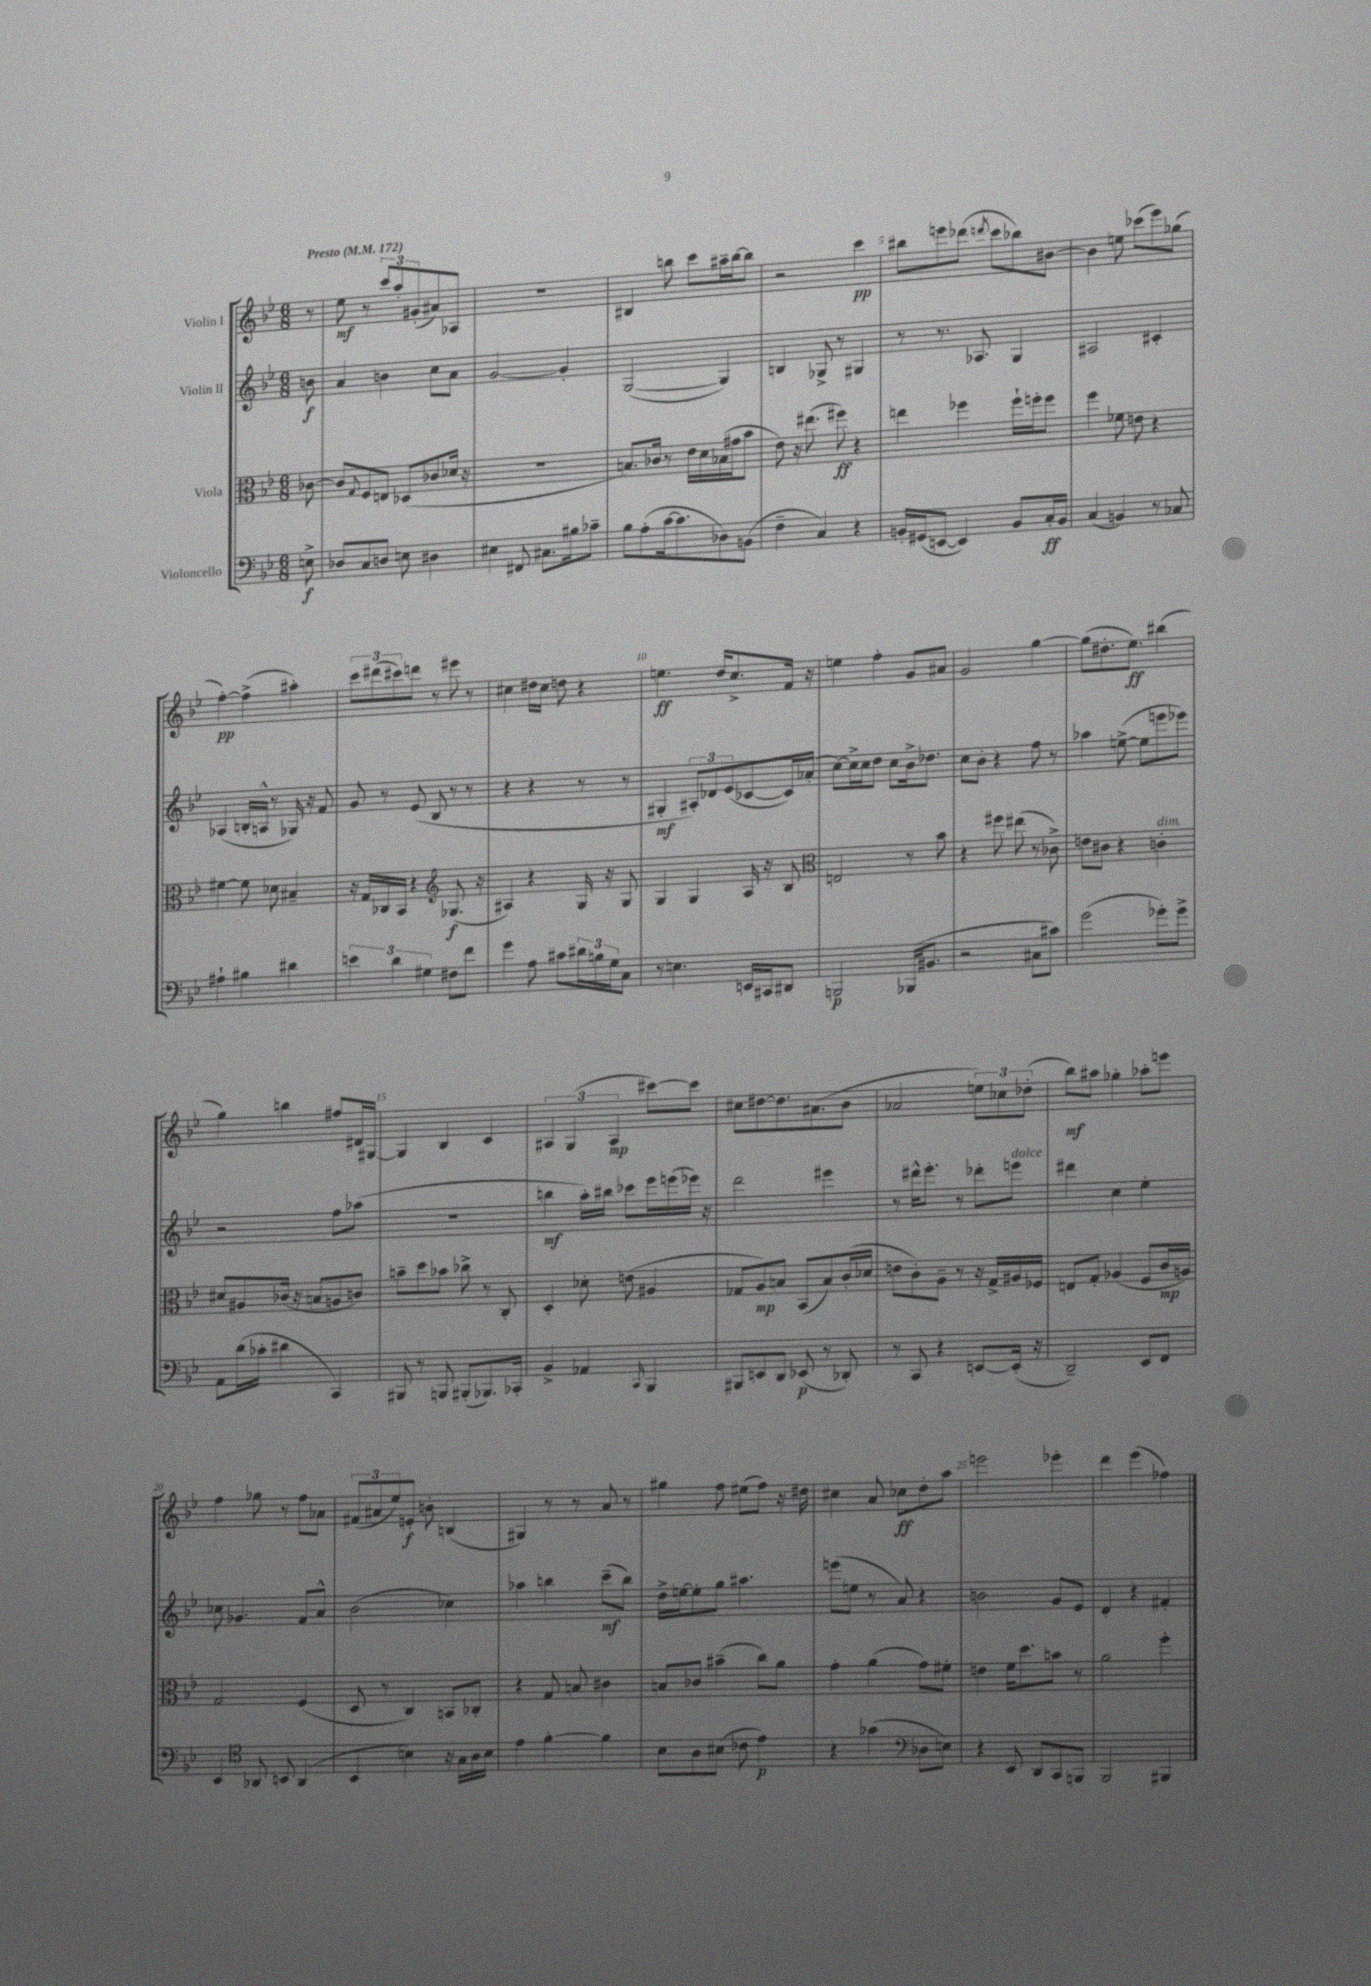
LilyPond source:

<<
\new StaffGroup <<
\new Staff = "s0" \with { instrumentName = "Violin I" } {
    \clef treble \key bes \major \numericTimeSignature \time 6/8 \partial 8 \tempo "Presto" 4 = 172
    r8 |
    ees''8\mf r8 \tuplet 3/2 { c'''8 a''8-. gis'8-.( } ais'8) aes8 |
    R2. |
    bis4 b''8 c'''8 ais''16-- b''16~ b''8 |
    r2 c'''4\pp |
    bis''8 e'''8 des'''8( \acciaccatura { d'''8 } c'''8 bes''8) bis'8~ |
    bis'4 e''8 ces'''8( ees'''8) ges''8( |
    f''4~-.\pp) f''4->( ais''4-.) |
    \tuplet 3/2 { c'''8 dis'''8( cis'''8) } d'''8 r8 eis'''8 r8 |
    cis''4 dis''16 cis''16 d''8 r4 |
    e''4.\ff d''16 c''8.-> f'16 r16 |
    e''4 f''4-. g'8 ais'8 |
    g'2 g''4~ |
    g''8( dis''8.-. ees''8.\ff) bis''4( |
    g''4) b''4 fis''8 dis'16 gis16~ |
    gis4 bes4 c'4 |
    \tuplet 3/2 { ais4 g4( ais4\mp } cis'''8~) cis'''8 |
    cis''8 dis''8~ dis''8. ais'8.( bes'8 |
    aes'2 \tuplet 3/2 { e''8) ces''8 des''8-.( } |
    bes''8\mf) ais''8 ges''4-. aes''8-. e'''8 |
    f''4 ges''8 r8 f''8 aes'8 |
    \tuplet 3/2 { fis'8( ais'8 ees''8) } e'8-.\f b'8-. b4( |
    gis4) r8 r8 a'8 r8 |
    gis''4 f''8 eis''8( f''8) r16 dis''16 |
    cis''4 a'8 ces''8\ff d''8-. a''8 |
    e'''2 ees'''4-. |
    d'''4 ees'''4( fes''4) \bar "|." |
}
\new Staff = "s1" \with { instrumentName = "Violin II" } {
    \clef treble \key bes \major \numericTimeSignature \time 6/8 \partial 8
    b'8\f |
    a'4 b'4 c''8 a'8 |
    g'2~ g'4-. |
    g2~( g4) |
    b4 ges8-> r8 gis4 |
    r8 r8. aes8. g4 |
    ais2 cis'4-. |
    aes4( b16-. a16-^ r8 ges16) r16 f'8 |
    g'8 r8 ees'8( bes8 r8 r8 |
    r4 r4 r8 r8 |
    gis4-.\mf \tuplet 3/2 { ais8-.) des'8 ees'8( } ces'8~ ces'16) aes'16-.( |
    c''8~) c''16-> c''16 d''8 c''8 bes'16-> des''8. |
    c''8 bes'8-. r4 f''8 r8 |
    aes''4 e''8~->( e''8 e'''8 ees'''8) |
    r2 f''8 aes''8( |
    R2. |
    b''4\mf a''16-.) bis''16 ces'''8 ees'''16 e'''16( ees'''16) r16 |
    d'''2 eis'''4 |
    r8 dis'''16-^ ees'''8.-. r8 des'''8-. e'''8^\markup { \italic "dolce" } |
    dis'''4 c''4 ees''4-. |
    ces''8 ges'4. f'8 a'8-^ |
    bes'2( ces''4) |
    aes''4 b''4 c'''8--\mf( b''8) |
    d''16-> e''16~ e''8-. g''8 ais''4. |
    e'''8( e''8 r8 a'8) r4 |
    b'2 g'8 ees'8 |
    d'4-. r4 fis'4-. \bar "|." |
}
\new Staff = "s2" \with { instrumentName = "Viola" } {
    \clef alto \key bes \major \numericTimeSignature \time 6/8 \partial 8
    ces'8~ |
    ces'8 \appoggiatura { g8 } f8 e8 des8( ces'8 des'16 r16 |
    R2. |
    b8.) ces'16 r8 ees'16 d'16 bes16( gis'16 bes'8 |
    ees'8) r16 eis''8.( fis''8\ff) r4 |
    e''4 fes''4 fes''16-! f''16-. f''8 |
    f''4 fes'8 e'8 r4 |
    fis'4~ fis'8 des'8 bis4-- |
    r16 g16 ces16 bes,16 r4 \clef treble ges8.\f( r16 |
    ais4) r4 g16 r16 g8 |
    g4 g4 a16 r16 bes8 |
    \clef alto e2 r8 bes'8 |
    r4 fis''8 eis''8( r8 ces'8->) |
    e'8 cis'8 r4 c'4-.^\markup { \italic "dim." } |
    dis'8 ais8 ces'16( r16 b8 a8 c'8) |
    b'8-- d''8 bes'8 ces''8-> r8 c8-. |
    d4-. des'8-. e'8( ais4 |
    ges8 a8\mp) b8 bes,8( b8) c'16-.( des'16 |
    e'8 c'8-.) a8-- r8 r16 g16-> ais16 fes16 |
    e8 g8-. aes4( f8 c'16\mp a16) |
    g2 f4( |
    d8 r8 c4) b,8 ces8-. |
    r4 g8 b8 cis'4 |
    b8 ces'8 bis'4--( c''8) a'8 |
    g'4-. a'4( g'8) fis'8-. |
    e'4 f'16 d''8. b'8 r8 |
    a'2 f''4-. \bar "|." |
}
\new Staff = "s3" \with { instrumentName = "Violoncello" } {
    \clef bass \key bes \major \numericTimeSignature \time 6/8 \partial 8
    e8->\f |
    des8 c8 d8 e8 dis4 |
    eis4 fis,8 cis8. bis16 ces'8-- |
    bes8 a8-.( c'16~ c'8. des8) b,8( |
    f4-- c4) r4 |
    b,16-. gis,16( e,8~ e,4) b,8 c16-.\ff b,16 |
    c4( b,4) r8 ces8 |
    ais4-! bis4 dis'4 |
    \tuplet 3/2 { e'4 d'4 gis4 } fis8 f'8 |
    g'4 a8 cis'8 \tuplet 3/2 { dis'16 b16 g16 } c8 |
    r8 e4. e,16 cis,16 dis,8 |
    b,,2\p bes,,16( bis,8. |
    r2 cis8 cis'8) |
    g'2( ges'8-.) ges'8-> |
    a,8 d'16( ces'16-. dis'4 c,4) |
    bis,,8 r8 b,,8 bis,,8-.( bes,,8.) ces,16-. |
    bes,4-> aes,4 \grace { c,16 } bes,,4 |
    bis,,8 e,8 d,8 ees,8\p( r8 des,8-.) |
    r8 c,8 r4 e,8~ e,16-.( r16 |
    d,2--) ees,8 f,8 |
    ees,4 \clef tenor aes,8 b,8 aes,4( |
    bes,4 b4) r16 g16 a16 b16 |
    ees'4 f'4~-. f'4 |
    bes8 a8 bis8( ces'8 ees'4\p) |
    r4 ges'4( \clef bass des8 e8) |
    r4 ees,8 d,8 c,8 b,,8 |
    bes,,2 bis,,4 \bar "|." |
}
>>
>>
\layout { \context { \Score \override BarNumber.break-visibility = ##(#f #t #t) barNumberVisibility = #(every-nth-bar-number-visible 5) } }
